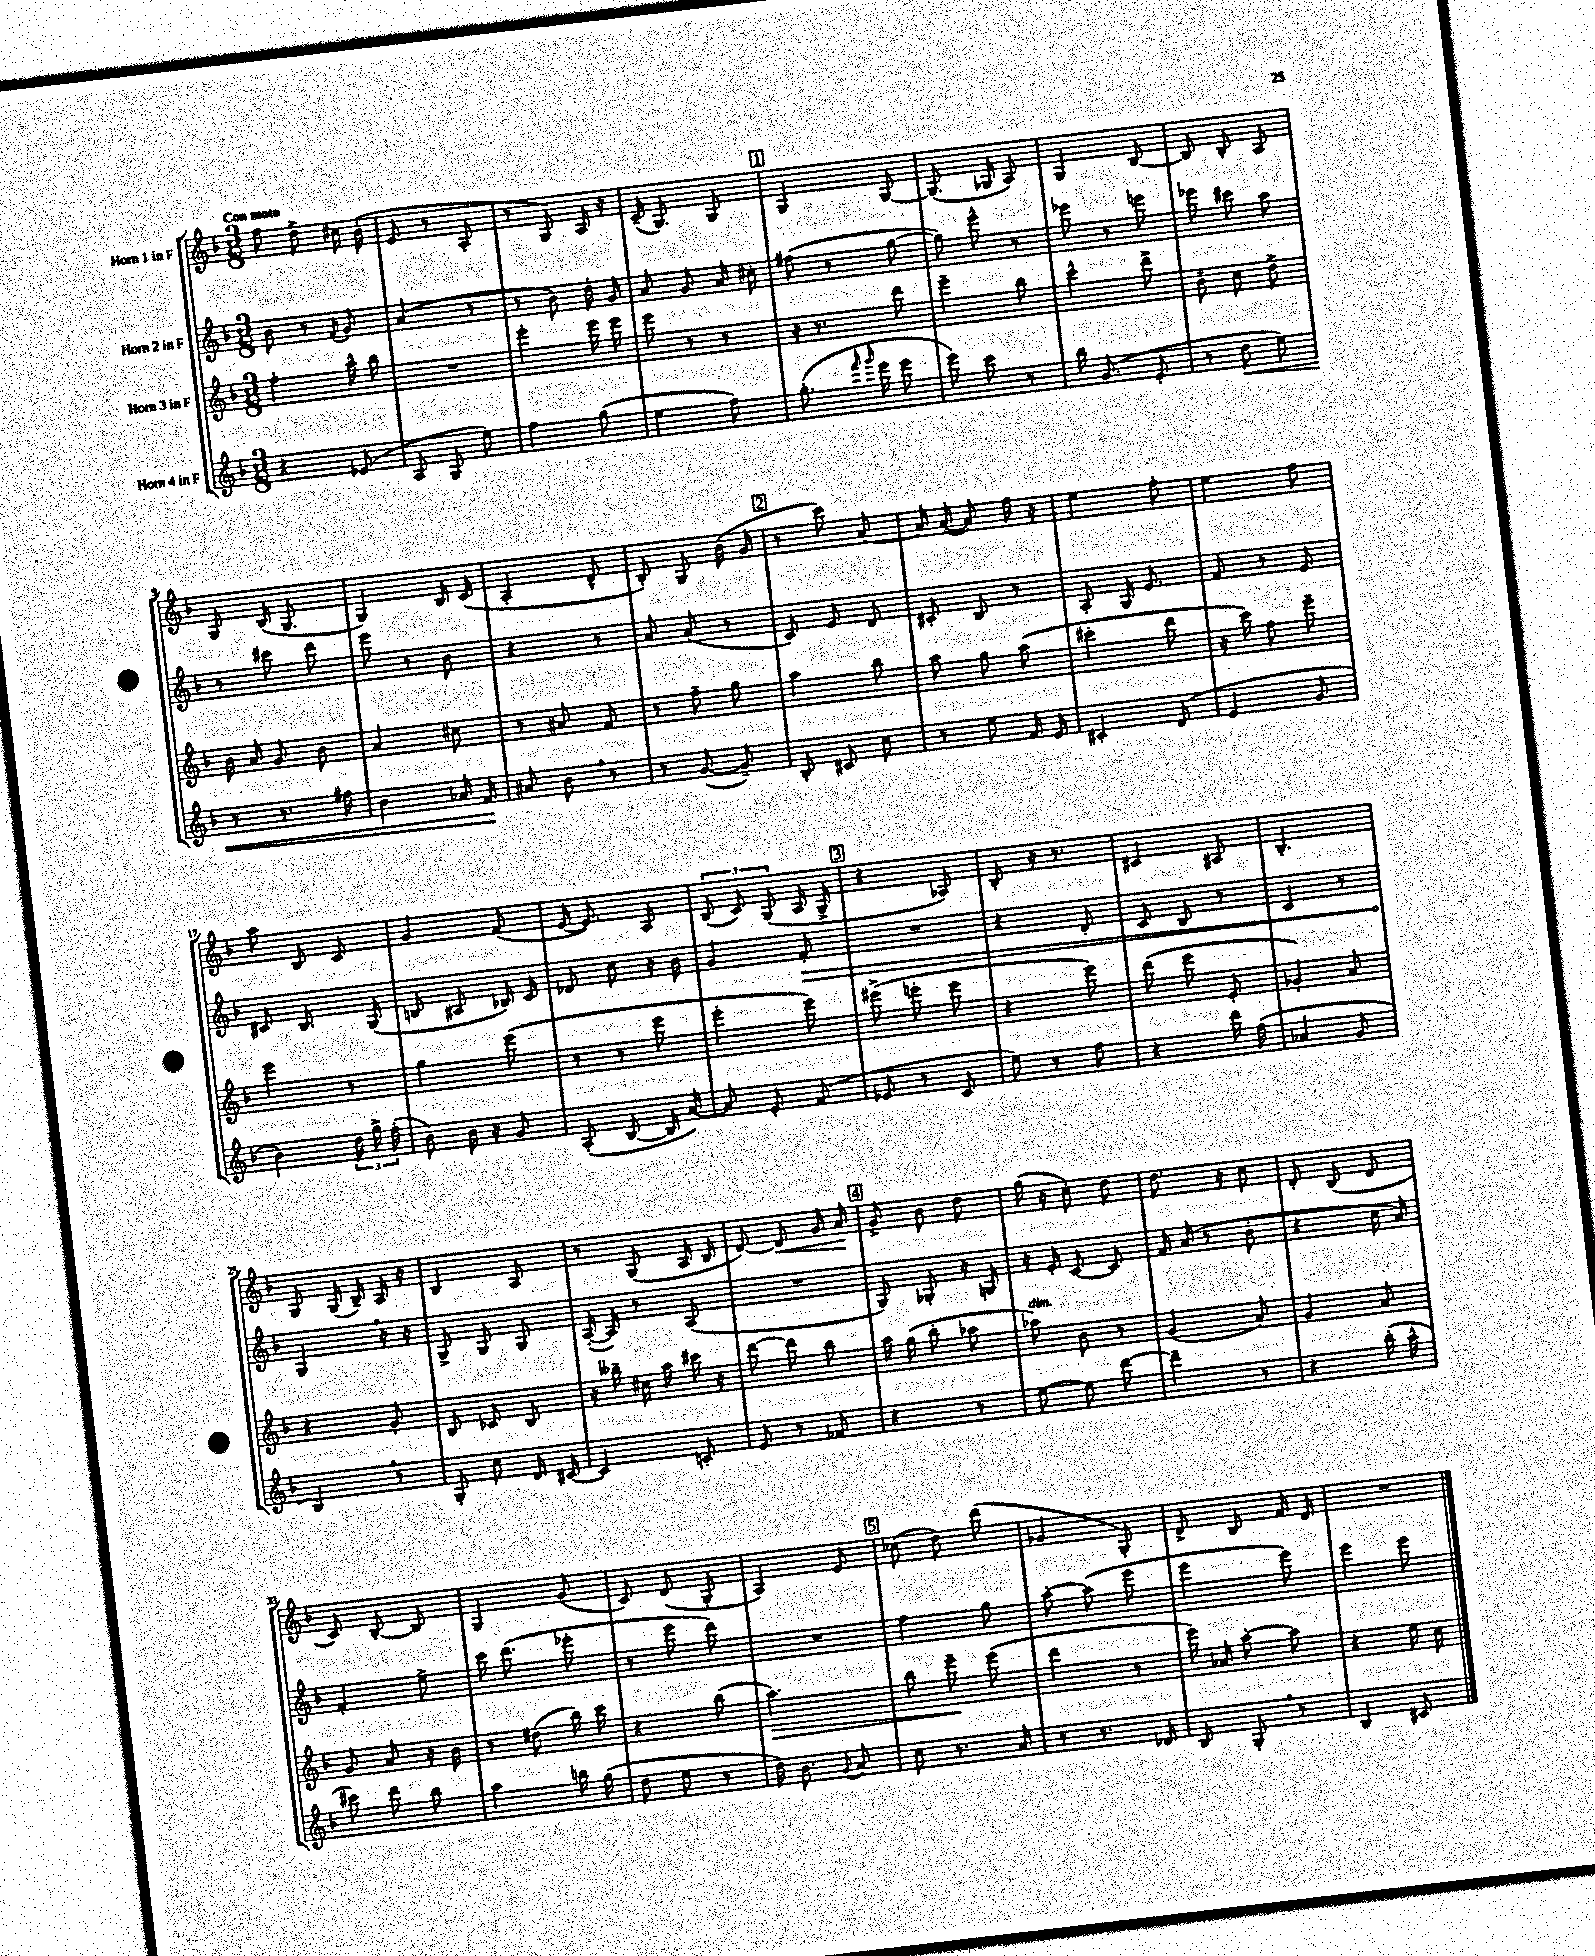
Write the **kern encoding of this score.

**kern	**kern	**kern	**kern
*staff4	*staff3	*staff2	*staff1
*clefG2	*clefG2	*clefG2	*clefG2
*k[b-]	*k[b-]	*k[b-]	*k[b-]
*M3/8	*M3/8	*M3/8	*M3/8
4r	4ff'	8b-	8ff
.	.	8r	8dd^
.	.	8qf	.
(8e-	16aa^^	8g	16cc#
.	16bb-	.	(16b-'
=	=	=	=
8A	4.r	(4a	8e
8G	.	.	8r
8ee)	.	8r	8A'
=	=	=	=
4ff	4eee'	8r	8r
.	.	8b-)	8G)
(8gg	16eee	16dd'	16A
.	16eee	16g	16r
=	=	=	=
4ee	8eee	8a	(16c~
.	.	.	8.G)
.	8r	8g	.
8ff)	8r	16a	8G
.	.	16cc#'	.
=	=	=	=
(8.gg'	16r	(8ff#	4G
.	8.r	.	.
.	.	8r	.
16qqfff	.	.	.
16qqggg	.	.	.
16eee	.	.	.
8eee	8ddd	[8gg	[8G
=	=	=	=
8eee)	4eee~	8gg])	(8.G]
8ccc	.	8eee^^	.
.	.	.	16G-
8r	8bb-	8r	8A)
=	=	=	=
16bb-	4ccc^^	8eee-	4G
(8.g	.	.	.
.	.	8r	.
8e'	8ddd^	8eee	[8B-
=	=	=	=
8r	8b-~	8eee-	8B-]
8dd	8cc	8ccc#	8B-'
8ee)	8dd^	8aa	8A
=	=	=	=
8r	16b-	8r	8G
.	16a	.	.
8.r	8g	8ccc#	(16B-
.	.	.	8.G
.	8b-	8ddd	.
16ff#	.	.	.
=	=	=	=
4b-	4a	8eee	4G)
.	.	8r	.
16a-	8cc#	8b-	16B-
16f	.	.	(16c
=	=	=	=
8a#	8r	4r	4A'
8b-	8a#	.	.
8r	8f	8r	8d^^
=	=	=	=
8r	8r	8a	8B-')
([8g	8ff~	(8a	8G
8g~])	8gg	8r	(16b-
.	.	.	16g
=	=	=	=
8B-'	4aa	8c)	8r
8c#	.	8e	8ccc)
8cc	8bb-	8d	[8a
=	=	=	=
8r	8aa	8c#'	16a]
.	.	.	([16a
8ee	8gg	8B-	8a])
16f	(8aa	8r	16ff
16e	.	.	16r
=	=	=	=
4c#'	4ccc#'	8A'	4ee
.	.	16G	.
.	.	8.e	.
(8d	8ddd	.	8ff'
=	=	=	=
4e	16r	8f	4ee
.	16ccc)	.	.
.	8ff	8r	.
8g	8eee~	8e	8ff
=	=	=	=
4b-)	4eee	8c#	8aa
.	.	8.B-	8B-
24dd	8r	.	8c
24gg^	.	.	.
.	.	(16G	.
(24ff'	.	.	.
=	=	=	=
8b-)	4gg	8B	4g
16b-	.	8A#	.
16r	.	.	.
8g	(8eee	16B-)	(8f
.	.	16c	.
=	=	=	=
(8A'	8r	8d-	[16e
.	.	.	8.e])
[8B-	8r	8cc	.
16B-]	8eee	16r	8A
[16a)	.	16b-	.
=	=	=	=
8a]	4eee'	4g	(12B-
.	.	.	12c)
8e'	.	.	.
.	.	.	(12G
(8f	8eee)	8f'	16A
.	.	.	16G^
=	=	=	=
8e-	(8eee#^	4.r	4r
8r	8eee'	.	.
8c	8eee	.	8A-)
=	=	=	=
8ee)	4r	4r	8B-'
8r	.	.	16r
.	.	.	8.r
8ff	8eee)	8d'	.
=	=	=	=
4r	(8ddd	8c	4c#
.	8eee	8B-	.
16ddd	8e'	8r	8A#
(16ff	.	.	.
=	=	=	=
4a-	4g-')	4c	4.B-'
8g	8a	8r	.
=	=	=	=
4B-)	4r	4G	8G
.	.	.	(16G
.	.	.	16B-~)
8r	8g'	16r	16A
.	.	16r	16r
=	=	=	=
8G'	8B-	8G^	4B-
8cc	8c-	8G	.
16d	8B-	8G	8A
[16c#	.	.	.
=	=	=	=
4c#]	16r	([16A'	8r
.	16bb--~	16A])	.
.	16cc#	8r	(8G
.	16aa	.	.
8c'	16ccc#	(8A	16A
.	16r	.	16B-
=	=	=	=
8e	[8ddd	4.r	[8d)
8r	8ddd]	.	8d]
8f-	8bb-	.	16g
.	.	.	16a
=	=	=	=
4r	16aa	8G)	8g^
.	(16gg	.	.
.	8bb-'	8G-'	8b-
8r	8aa-	16r	8dd
.	.	16G	.
=	=	=	=
[8ee	8aa-)	16r	(16gg
.	.	16e'	16r
8ee]	8b-	[8c	8cc')
[8ddd	8r	8c]	8dd
=	=	=	=
4ddd~]	(4g	16f	8.dd
.	.	(16a	.
.	.	8r	.
.	.	.	16r
8r	8a)	8b-'	8cc
=	=	=	=
4r	4g	4r	8d'
.	.	.	(8B-
(16bb-'	8a	16cc	8d
16aa^^	.	16a)	.
=	=	=	=
8ccc#)	8g	4f'	8c)
8ddd	8a	.	[8B-'
8bb-	16r	8ee^	8B-]
.	16b-	.	.
=	=	=	=
4aa	8r	16ccc	4G
.	.	(8.ddd	.
.	(8dd#	.	.
16bb	16bb-)	8eee-'	(8g
(16gg	16ccc	.	.
=	=	=	=
8dd	4r	8r	8c)
8ee	.	8eee	(8d
8r	(8bb-	8ddd)	8G'
=	=	=	=
16dd)	4.aa)	4.r	4A)
8.b-	.	.	.
8qqg	.	.	.
8a	.	.	8e
=	=	=	=
8cc	8bb-	4ff	(8cc-
8.r	8eee~	.	8dd)
.	(8eee	8gg	(8ddd
16a	.	.	.
=	=	=	=
8r	4ddd	[8aa'	4g-
8.r	.	(8aa]	.
.	8r	8eee	8G')
16d-	.	.	.
=	=	=	=
8B-	16eee)	4eee	8d^
.	16a-	.	.
8G'	[8aa'	.	8B-
8r	8aa]	8eee)	16f
.	.	.	16d
=	=	=	=
4B-	4r	4eee	4.r
8c#	16ee	8eee	.
.	16cc	.	.
==	==	==	==
*-	*-	*-	*-
